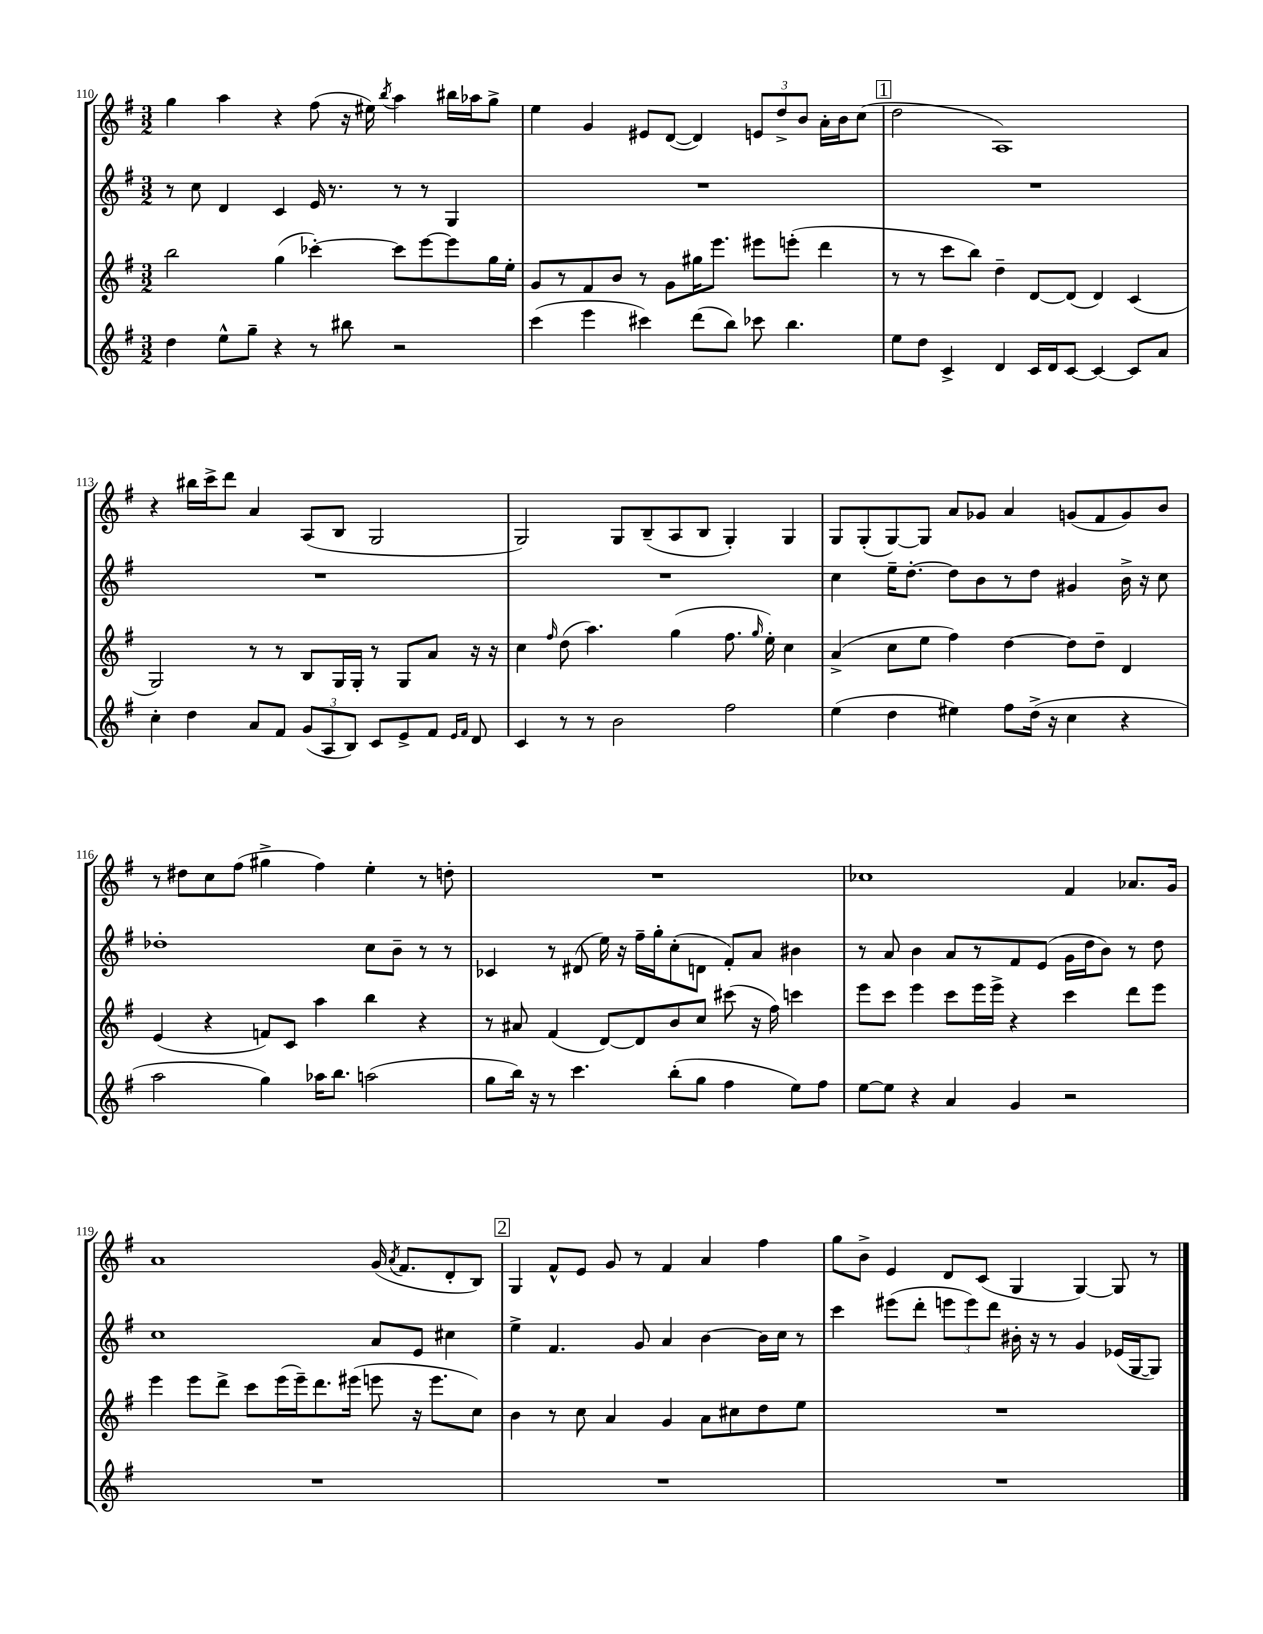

**kern	**kern	**kern	**kern
*staff4	*staff3	*staff2	*staff1
*clefG2	*clefG2	*clefG2	*clefG2
*k[f#]	*k[f#]	*k[f#]	*k[f#]
*M3/2	*M3/2	*M3/2	*M3/2
4dd	2bb	8r	4gg
.	.	8cc	.
8ee^^	.	4d	4aa
8gg~	.	.	.
4r	(4gg	4c	4r
8r	[4ccc-')	16e	(8ff#
.	.	8.r	.
8bb#	.	.	16r
.	.	.	16ee#)
.	.	.	8qbb
2r	8ccc-]	8r	4aa
.	[8eee	8r	.
.	8eee]	4G	16bb#
.	.	.	16aa-
.	16gg	.	8gg^
.	16ee'	.	.
=	=	=	=
(4ccc	8g	1.r	4ee
.	8r	.	.
4eee	8f#	.	4g
.	8b	.	.
4ccc#)	8r	.	8e#
.	8g	.	([8d
(8ddd	16gg#	.	4d])
.	8.eee	.	.
8bb)	.	.	.
8ccc-	8eee#	.	12e
.	.	.	12dd^
4.bb	(8eee'	.	.
.	.	.	12b
.	4ddd	.	16a'
.	.	.	16b
.	.	.	(8cc
=	=	=	=
8ee	8r	1.r	2dd
8dd	8r	.	.
4c^	8ccc	.	.
.	8bb)	.	.
4d	4dd~	.	1A)
16c	[8d	.	.
16d	.	.	.
[8c	(8d]	.	.
4c_	4d)	.	.
8c]	(4c	.	.
8a	.	.	.
=	=	=	=
4cc'	2G)	1.r	4r
4dd	.	.	16bb#
.	.	.	16ccc^
.	.	.	8ddd
8a	8r	.	4a
8f#	8r	.	.
(12g	8B	.	(8A
12A	.	.	.
.	16G	.	8B
12B)	.	.	.
.	16G'	.	.
8c	8r	.	2G
8e^	8G	.	.
8f#	8a	.	.
16qqe	.	.	.
16qqf#	.	.	.
8d	16r	.	.
.	16r	.	.
=	=	=	=
4c	4cc	1.r	2G)
.	16qqff#	.	.
8r	(8dd	.	.
8r	4.aa)	.	.
2b	.	.	8G
.	.	.	(8B~
.	(4gg	.	8A
.	.	.	8B
2ff#	8.ff#	.	4G')
.	16qqgg	.	.
.	16ee')	.	.
.	4cc	.	4G
=	=	=	=
(4ee	(4a^	4cc	8G
.	.	.	(8G'
4dd	8cc	16ee~	[8G)
.	.	[8.dd'	.
.	8ee	.	8G]
4ee#)	4ff#)	8dd]	8a
.	.	8b	8g-
8ff#	[4dd	8r	4a
(16dd^	.	8dd	.
16r	.	.	.
4cc	8dd]	4g#	(8g
.	8dd~	.	8f#
4r	4d	16b^	8g)
.	.	16r	.
.	.	8cc	8b
=	=	=	=
2aa	(4e	1dd-'	8r
.	.	.	8dd#
.	4r	.	8cc
.	.	.	(8ff#
4gg)	8f)	.	4gg#^
.	8c	.	.
16aa-	4aa	.	4ff#)
8.bb	.	.	.
(2aa	4bb	8cc	4ee'
.	.	8b~	.
.	4r	8r	8r
.	.	8r	8dd'
=	=	=	=
8gg	8r	4c-	1.r
16bb)	8a#	.	.
16r	.	.	.
8r	(4f#	8r	.
4.ccc	.	(8d#	.
.	[8d)	16ee)	.
.	.	16r	.
.	8d]	16ff#~	.
.	.	16gg'	.
(8bb'	8b	(8cc'	.
8gg	8cc	8d	.
4ff#	(8ccc#	8f#')	.
.	16r	8a	.
.	16ff#)	.	.
8ee)	4ccc	4b#	.
8ff#	.	.	.
=	=	=	=
[8ee	8eee	8r	1cc-
8ee]	8ccc	8a	.
4r	4eee	4b	.
4a	8ccc	8a	.
.	16eee	8r	.
.	16eee^	.	.
4g	4r	8f#	.
.	.	(8e	.
2r	4ccc	16g	4f#
.	.	16dd	.
.	.	8b)	.
.	8ddd	8r	8.a-
.	8eee	8dd	.
.	.	.	16g
=	=	=	=
1.r	4eee	1cc	1a
.	8eee	.	.
.	8ddd^	.	.
.	8ccc	.	.
.	(16eee	.	.
.	16eee~)	.	.
.	8.ddd	.	.
.	(16eee#	.	.
.	8eee	8a	(16g
.	.	.	8qa
.	.	.	8.f#
.	16r	8e	.
.	8.eee	.	.
.	.	4cc#	8d'
.	8cc)	.	8B)
=	=	=	=
1.r	4b	4ee^	4G
.	8r	4.f#	8f#^^
.	8cc	.	8e
.	4a	.	8g
.	.	8g	8r
.	4g	4a	4f#
.	8a	[4b	4a
.	8cc#	.	.
.	8dd	16b]	4ff#
.	.	16cc	.
.	8ee	8r	.
=	=	=	=
1.r	1.r	4ccc	8gg
.	.	.	8b^
.	.	(8eee#	4e
.	.	8ddd'	.
.	.	12eee	8d
.	.	12eee)	.
.	.	.	(8c
.	.	12ddd	.
.	.	16b#'	4G
.	.	16r	.
.	.	8r	.
.	.	4g	[4G)
.	.	(16e-	8G]
.	.	[16G	.
.	.	8G])	8r
==	==	==	==
*-	*-	*-	*-
